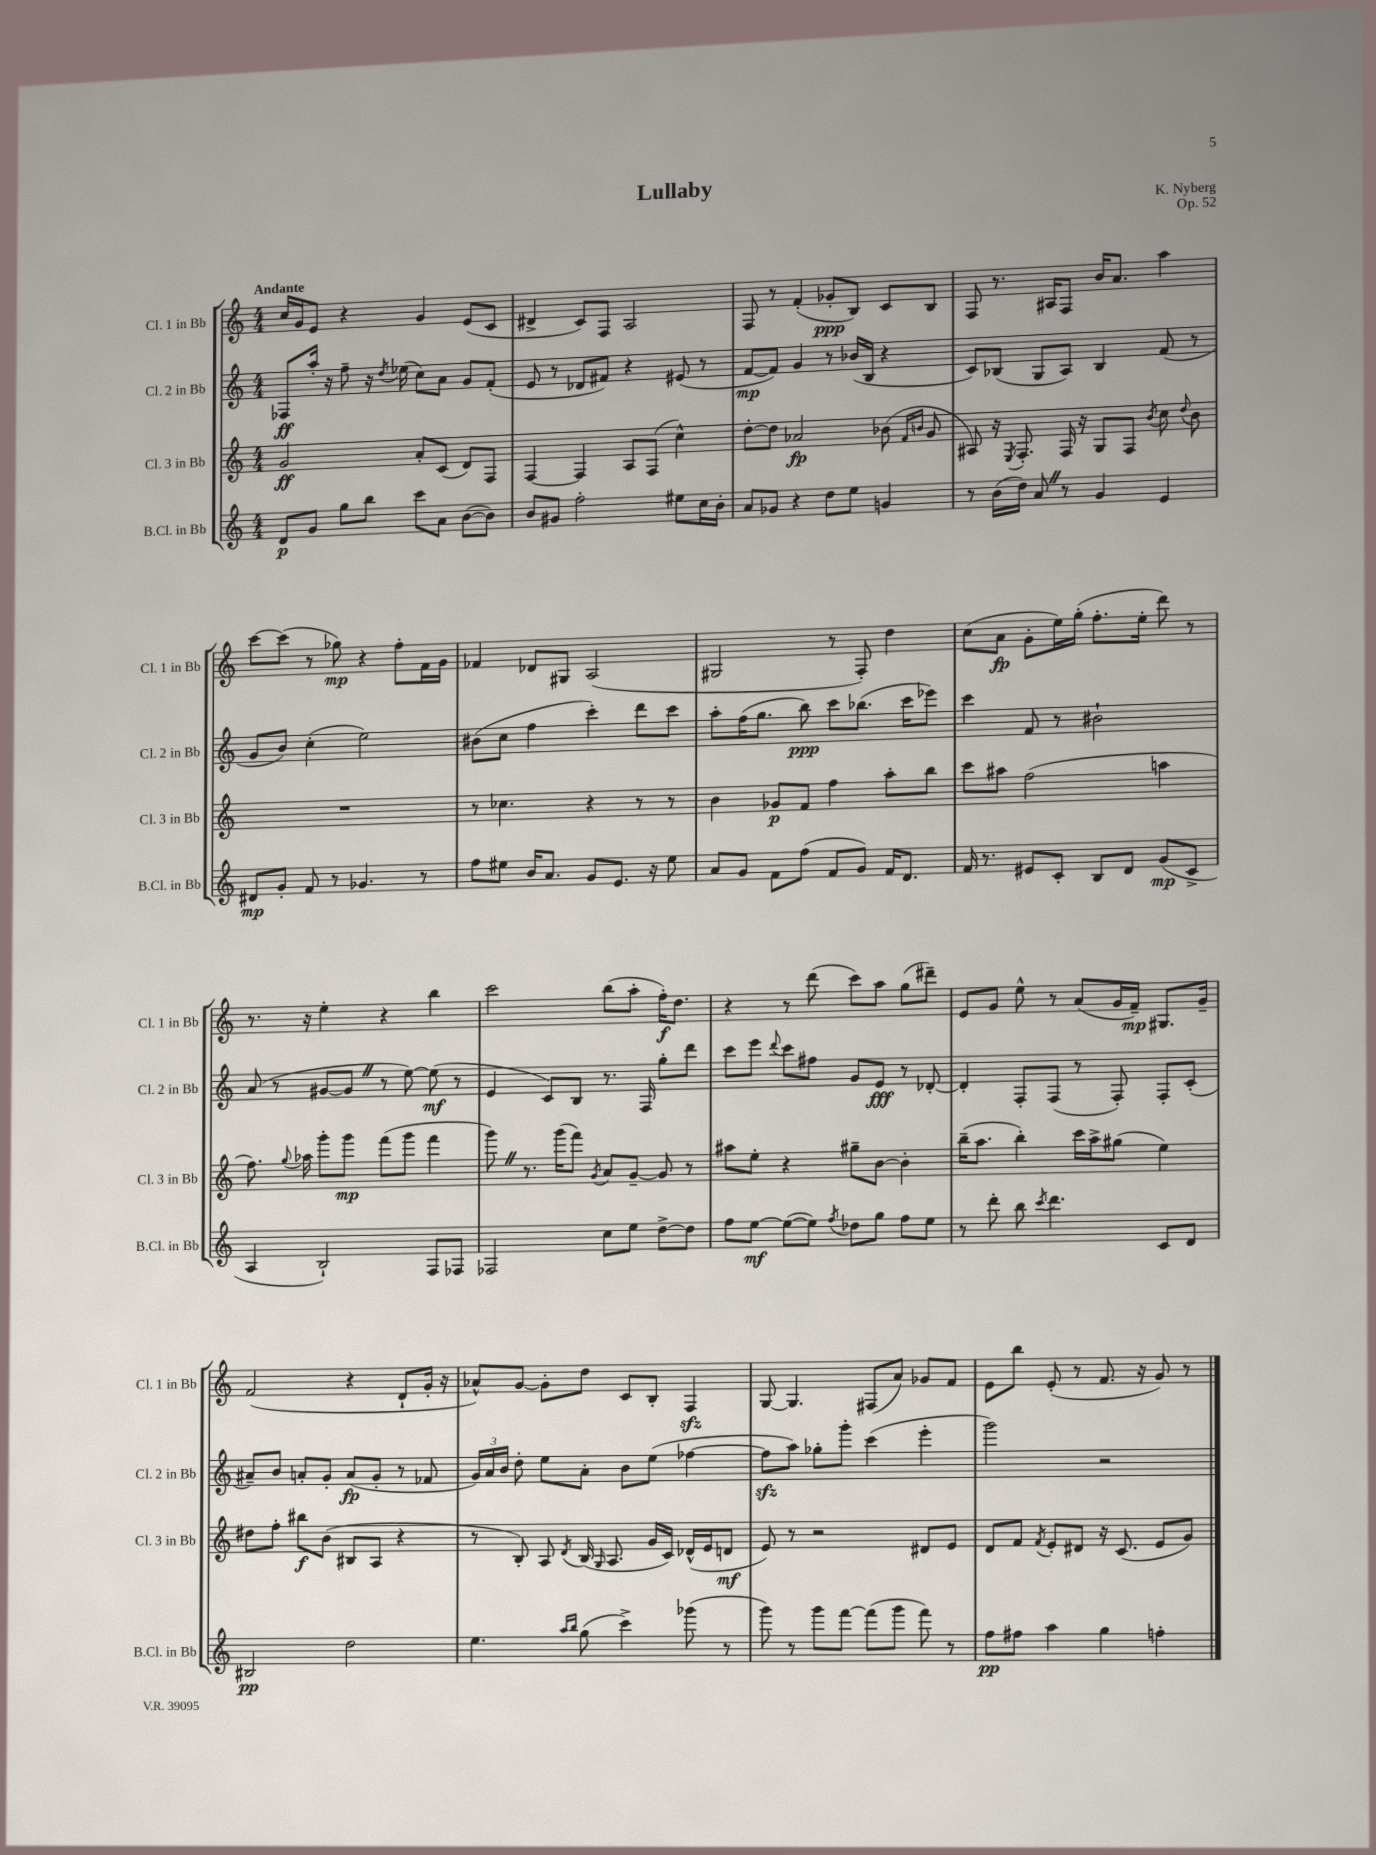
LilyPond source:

\header { title = "Lullaby" composer = "K. Nyberg" opus = "Op. 52" }
<<
\new StaffGroup <<
\new Staff = "s0" \with { instrumentName = "Cl. 1 in Bb" shortInstrumentName = "Cl. 1 in Bb" } {
    \clef treble \key c \major \numericTimeSignature \time 4/4 \tempo "Andante"
    \autoBeamOff c''16[ g'16 e'8] r4 g'4 e'8[( c'8] |
    dis'4-> c'8[) f8] a2 |
    f8 r8 f'4-.( ges'8[-.\ppp b8]) c'8[ b8] |
    f8 r8. ais16[ f8] b'16[ a'8.] a''4 |
    c'''8[~ c'''8]( r8 ges''8\mp) r4 f''8[-. f'16 g'16] |
    fes'4 des'8[ gis8] a2( |
    gis2 r8 f8-.) d''4 |
    c''8[( a'8]\fp g'8[-. e''16) g''16]-.( f''8.[-. e''16]-. d'''8) r8 |
    r8. r16 e''4-. r4 b''4 |
    c'''2 b''8[( a''8]-. f''16[-.\f) d''8.] |
    r4 r8 d'''8( c'''8[) a''8] g''8[( dis'''8]--) |
    e'8[ g'8] e''8-^ r8 a'8[( g'16 f'16]--\mp) gis8.[ g'16]-- |
    f'2( r4 d'8[-! g'16]-. r16 |
    aes'8[-^) g'8]~ g'8[-. d''8] c'8[ b8]-. f4\sfz |
    g8~ g4. fis8[( a'8]) ges'8[ f'8] |
    e'8[ b''8] e'8-.( r8 f'8. r16 g'8) r8 \bar "|." |
}
\new Staff = "s1" \with { instrumentName = "Cl. 2 in Bb" shortInstrumentName = "Cl. 2 in Bb" } {
    \clef treble \key c \major \numericTimeSignature \time 4/4
    \autoBeamOff fes8[\ff a''16]-. r16 f''8-- r16 \acciaccatura { d''8 } ees''16( c''8[) a'8] g'8[ f'8]-.( |
    e'8 r8 des'8[ fis'8]) r4 eis'8( r8 |
    f'8[~\mp f'8]) g'4 r8 bes'16[( b16] r4 |
    c'8[) bes8]( g8[ a8]) bes4 f'8( r8 |
    g'8[ b'8]) c''4-.( e''2) |
    bis'8[( c''8] f''4 c'''4-.) d'''8[ c'''8] |
    a''8[-. f''16( g''8.] b''8\ppp) c'''8[ bes''8.]( c'''16[ ees'''8]) |
    c'''4 f'8 r8 bis'2-! |
    a'8( r8 gis'8[~ gis'8] \once \override BreathingSign.text = \markup { \musicglyph "scripts.caesura.straight" } \breathe r8 e''8~) e''8\mf( r8 |
    e'4 c'8[) b8] r8. f16 g''8[-. d'''8] |
    c'''8[ e'''8] \appoggiatura { d'''8 } c'''8[ fis''8] g'8[ e'8]\fff r8 des'8~-. |
    des'4-. f8[-. f8]( r8 f8-.) f8[-. c'8]-.( |
    ais'8[--) b'8] a'8[-. g'8]-. a'8[\fp( g'8]-. r8 fes'8 |
    \tuplet 3/2 { g'16[) a'16 b'16] } d''8-. e''8[ a'8]-. b'8[ e''8]( fes''4~ |
    fes''8[\sfz a''8]) ges''8[-. g'''8]-. c'''4( e'''4-. |
    g'''2) r2 \bar "|." |
}
\new Staff = "s2" \with { instrumentName = "Cl. 3 in Bb" shortInstrumentName = "Cl. 3 in Bb" } {
    \clef treble \key c \major \numericTimeSignature \time 4/4
    \autoBeamOff g'2\ff a'8[-. c'8]( d'8[) f8] |
    f4~ f4 a8[ f8]( c''4-^) |
    d''8[~-. d''8] aes'2\fp bes'8( \grace { f'16[ b'16] } g'8 |
    ais8) r16 \acciaccatura { e8 } f8.-. f16 r16 g8[ f8] \acciaccatura { b'8 } c''8 \appoggiatura { d''8 } b'8 |
    R1 |
    r8 ces''4. r4 r8 r8 |
    b'4 ges'8[\p f'8] f''4 a''8[-. b''8] |
    c'''8[ ais''8] f''2( a''4 |
    f''8.) \appoggiatura { g''8 } aes''16 g'''8[-. g'''8]\mp f'''8[( g'''8] f'''4 |
    g'''8) \once \override BreathingSign.text = \markup { \musicglyph "scripts.caesura.straight" } \breathe r8. g'''16[( f'''8]) \acciaccatura { g'8 } a'8[ g'8]~-- g'8 r8 |
    ais''8[ e''8]-. r4 gis''8[-- b'8]~ b'4-. |
    b''16[--( a''8.] b''4-.) c'''16[ a''16-> gis''8]( e''4) |
    dis''8[ f''8]-. bis''8[\f b'8]( bis8[ a8] r4 |
    r8 b8-.) a8 \acciaccatura { d'8 } b16( \grace { g16 } a8. g'16[ c'16]) des'16[-^( e'16 d'8]\mf |
    e'8) r8 r2 dis'8[ e'8] |
    d'8[ f'8] \acciaccatura { f'8 } e'8[-. dis'8] r16 c'8.( e'8[ g'8]) \bar "|." |
}
\new Staff = "s3" \with { instrumentName = "B.Cl. in Bb" shortInstrumentName = "B.Cl. in Bb" } {
    \clef treble \key c \major \numericTimeSignature \time 4/4
    \autoBeamOff d'8[\p g'8] g''8[ b''8] c'''8[ a'8] b'8[~( b'8]) |
    b'8[ gis'8] f''2-. eis''8[ c''16 b'16]-. |
    a'8[ ges'8] r4 d''8[ e''8] g'4 |
    r8 b'16[( d''16]) a'8 \once \override BreathingSign.text = \markup { \musicglyph "scripts.caesura.straight" } \breathe r8 g'4 e'4 |
    dis'8[\mp g'8]-. f'8 r8 ges'4. r8 |
    f''8[ eis''8] b'16[ a'8.] g'8[ e'8.] r16 eis''8 |
    a'8[ g'8] f'8[ f''8]( f'8[ g'8]) f'16[ d'8.] |
    f'16 r8. eis'8[ c'8]-. b8[ d'8] g'8[\mp( c'8]-> |
    a4 b2-!) f8[ fes8] |
    fes2 c''8[ e''8] d''8[~-> d''8] |
    f''8[ e''8]~\mf e''8[~( e''8]) \acciaccatura { f''8 } des''8[ g''8] f''8[ e''8] |
    r8 d'''8-. b''8 \acciaccatura { c'''8 } d'''4. c'8[ d'8] |
    bis2\pp d''2 |
    e''4. \grace { a''16[ b''16] } g''8( c'''4->) ges'''8( r8 |
    g'''8) r8 g'''8[ f'''8]~ f'''8[( g'''8] f'''8) r8 |
    f''8[\pp fis''8] a''4 g''4 f''4-. \bar "|." |
}
>>
>>
\layout { \context { \Score \remove "Bar_number_engraver" } }
